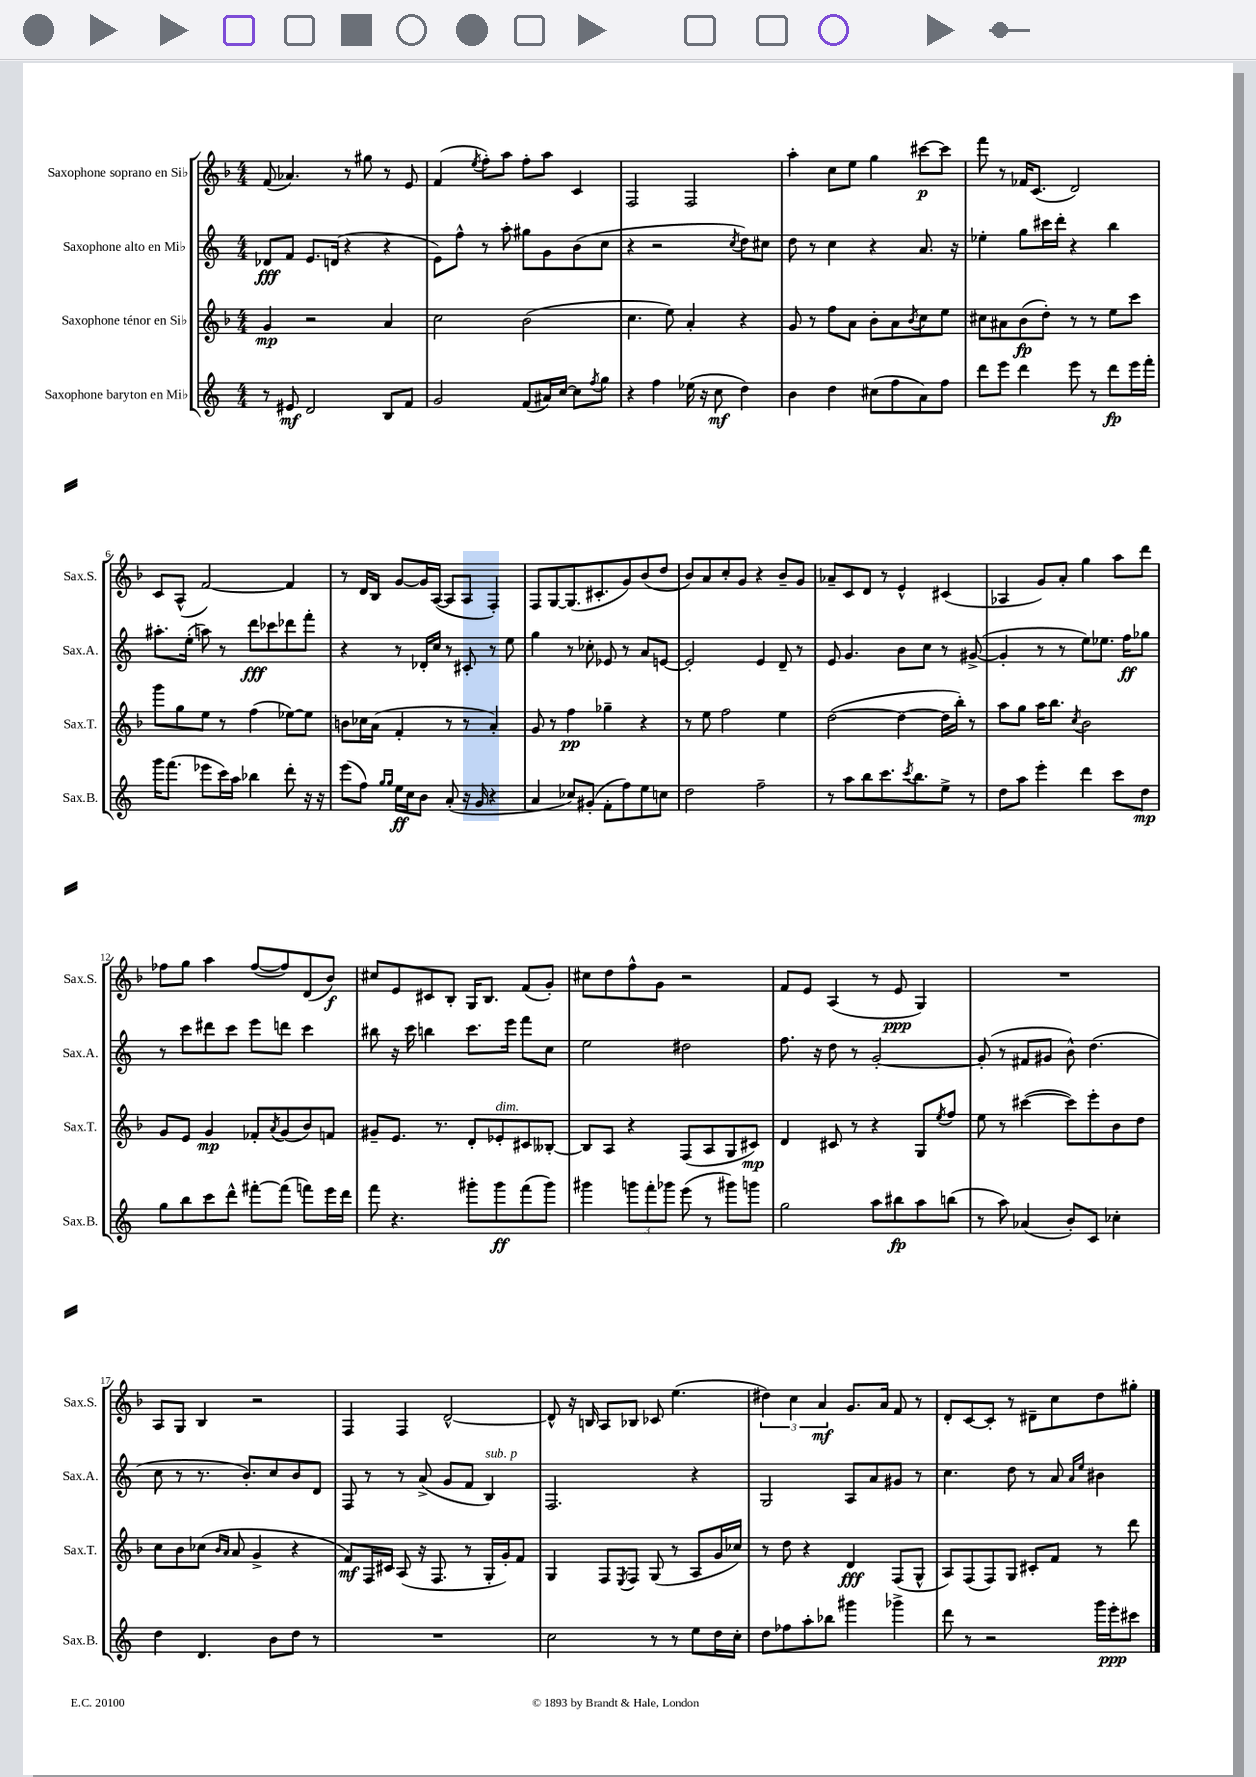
<<
\new StaffGroup <<
\new Staff = "s0" \with { instrumentName = "Saxophone soprano en Sib" shortInstrumentName = "Sax.S." } {
    \clef treble \key f \major \numericTimeSignature \time 4/4
    f'8( aes'4.) r8 gis''8 r8 e'8 |
    f'4( \acciaccatura { e''8 } f''8-.) a''8 f''8-. a''8 c'4 |
    f2 f2 |
    a''4-. c''8 e''8 g''4 cis'''8~\p cis'''8 |
    f'''8 r8 fes'16 c'8.( d'2) |
    c'8 a8-^( f'2~) f'4 |
    r8 d'16 bes16 g'8~ g'16 a16~( a8 a8 f4-.) |
    f8 g8~ g8.( cis'8.-. g'8) bes'8( d''8 |
    bes'8) a'8 c''8-. g'8 r4 bes'8-- g'8 |
    aes'8-- c'8 d'8 r8 e'4-^ cis'4( |
    aes4 g'8) a'8-. g''4 a''8 d'''8 |
    fes''8 g''8 a''4 fes''8~( fes''8) d'8( bes'8\f) |
    cis''8 e'8 cis'8 bes8-. g16 bes8. f'8( g'8-.) |
    cis''8 d''8 f''8-^ g'8 r2 |
    f'8 e'8 a4( r8 e'8\ppp g4) |
    R1 |
    a8 g8 bes4 r2 |
    f4 f4 d'2~-^ |
    d'8-^ r16 b16 a8 bes8 ces'8 e''4.( |
    \tuplet 3/2 { dis''4) c''4 a'4\mf } g'8. a'16 f'8 r8 |
    d'8-. c'8~ c'8-. r8 dis'8-- c''8 d''8 gis''8-. \bar "|." |
}
\new Staff = "s1" \with { instrumentName = "Saxophone alto en Mib" shortInstrumentName = "Sax.A." } {
    \clef treble \key c \major \numericTimeSignature \time 4/4
    des'8\fff f'8 e'8. d'16( r4 r4 |
    e'8) f''8-^ r8 a''8-. gis''8 g'8 b'8( c''8 |
    r4 r2 \acciaccatura { c''8 } d''8) cis''8 |
    d''8 r8 c''4 r4 a'8. r16 |
    ees''4-. g''8 cis'''16 d'''16-. r4 b''4 |
    ais''8.-. e''16-.( a''8) r8 d'''8\fff ces'''8 des'''8 f'''8-. |
    r4 r8 des'16-. c''16 r8 cis'8-. r8 e''8 |
    g''4 r8 ces''8-. ees'8 r8 a'8 e'8~ |
    e'2-. e'4 d'8-- r8 |
    e'8 g'4. b'8 c''8 r8 gis'8~->( |
    gis'4-. r8 r8 e''8) ees''8. f''16\ff ges''8 |
    r8 c'''8 dis'''8 c'''8 e'''8 d'''8 c'''4 |
    bis''8 r16 c'''16 b''4 c'''8. e'''16 f'''8 c''8 |
    e''2 dis''2 |
    f''8. r16 d''8 r8 g'2~-. |
    g'8-.( r8 fis'8 gis'8 b'8-^) d''4.( |
    c''8 r8 r8. b'8.-.) c''8 b'8 d'8 |
    f8 r8 r8 a'8->( g'8 f'8 b4^\markup { \italic "sub. p" }) |
    f2. r4 |
    g2 a8 a'8 gis'8 r8 |
    c''4. d''8 r8 a'8 \grace { a'16 e''16 } bis'4 \bar "|." |
}
\new Staff = "s2" \with { instrumentName = "Saxophone ténor en Sib" shortInstrumentName = "Sax.T." } {
    \clef treble \key f \major \numericTimeSignature \time 4/4
    g'4\mp r2 a'4 |
    c''2 bes'2( |
    c''4. e''8) a'4-. r4 |
    g'8 r8 f''8 a'8 bes'8-. a'8 \acciaccatura { bes'8 } c''8 e''8 |
    cis''8 ais'8 bes'8\fp( d''8-.) r8 r8 e''8 c'''8 |
    g'''8 g''8 e''8 r8 f''4( ees''8~) ees''8 |
    b'8 ces''16 a'16( f'4-. r8 r8 a'4-.) |
    g'8 r8 f''4\pp ges''4-- r4 |
    r8 e''8 f''2 e''4 |
    d''2~( d''4~ d''16 bes''16-.) r8 |
    a''8 g''8 a''16 bes''8. \acciaccatura { c''8 } bes'2 |
    g'8 e'8 g'4\mp fes'8-. \acciaccatura { a'8 } g'8( bes'8) f'8 |
    gis'8-- e'8. r8. d'8-. ees'8-.^\markup { \italic "dim." } cis'8 beses8~-. |
    beses8 a8 r4 f8( a8 g8 cis'8\mp) |
    d'4 cis'8 r8 r4 g8 \acciaccatura { e''8 } f''8 |
    e''8 r8 cis'''4~( cis'''8) e'''8-. bes'8 d''8 |
    c''8 bes'8 ces''8( \grace { bes'16 a'16 } a'8 g'4-> r4 |
    f'8\mf) f16 cis'16 a8( r16 f8. r8 g16-. g'16-.) f'8 |
    g4 f8 \acciaccatura { e8 } f8 g8( r8 a8 g'16 ces''16) |
    r8 d''8 r4 d'4\fff f8( g8-^ |
    a8) f8( f8) g8 cis'8-. f'8 r8 d'''8 \bar "|." |
}
\new Staff = "s3" \with { instrumentName = "Saxophone baryton en Mib" shortInstrumentName = "Sax.B." } {
    \clef treble \key c \major \numericTimeSignature \time 4/4
    r8 eis'8\mf d'2 b8 f'8 |
    g'2 f'8( ais'16) c''16~ c''8 \acciaccatura { f''8 } g''8 |
    r4 f''4 ees''16( r16 c''8\mf d''4) |
    b'4 d''4 cis''8( f''8 a'8) f''8 |
    d'''8 e'''8 d'''4 e'''8 r8 d'''8\fp e'''16 f'''16-. |
    g'''16 f'''8.( ees'''8 c'''16) a''16 bes''4 d'''8-. r16 r16 |
    e'''8( f''8) \grace { g''16 g''16 } e''16\ff c''16 b'8 a'8-.( r16 g'16 r4 |
    a'4 ces''8) gis'8-.( f'8-. f''8) e''8 c''8 |
    d''2 f''2-- |
    r8 a''8 b''8 c'''8. \acciaccatura { c'''8 } b''8. e''8-> r8 |
    d''8 a''8 e'''4-. d'''4 c'''8 d''8\mp |
    g''8 b''8 c'''8 d'''8-^ fis'''8~-. fis'''8( f'''8) e'''16 d'''16 |
    f'''8 r4. gis'''8-. gis'''8\ff f'''8( gis'''8) |
    gis'''4 \tuplet 3/2 { g'''8 f'''8-. ges'''8 } e'''8( r8 gis'''8) g'''8 |
    g''2 a''8 bis''8\fp a''8 b''8( |
    r8 a''8) aes'4( b'8-.) c'8 ces''4-. |
    d''4 d'4. b'8 d''8 r8 |
    R1 |
    c''2 r8 r8 e''8 d''16 c''16-. |
    d''8 fes''8 a''8-. bes''8 gis'''4 ges'''4-> |
    d'''8 r8 r2 g'''16 e'''16-.\ppp cis'''8 \bar "|." |
}
>>
>>
